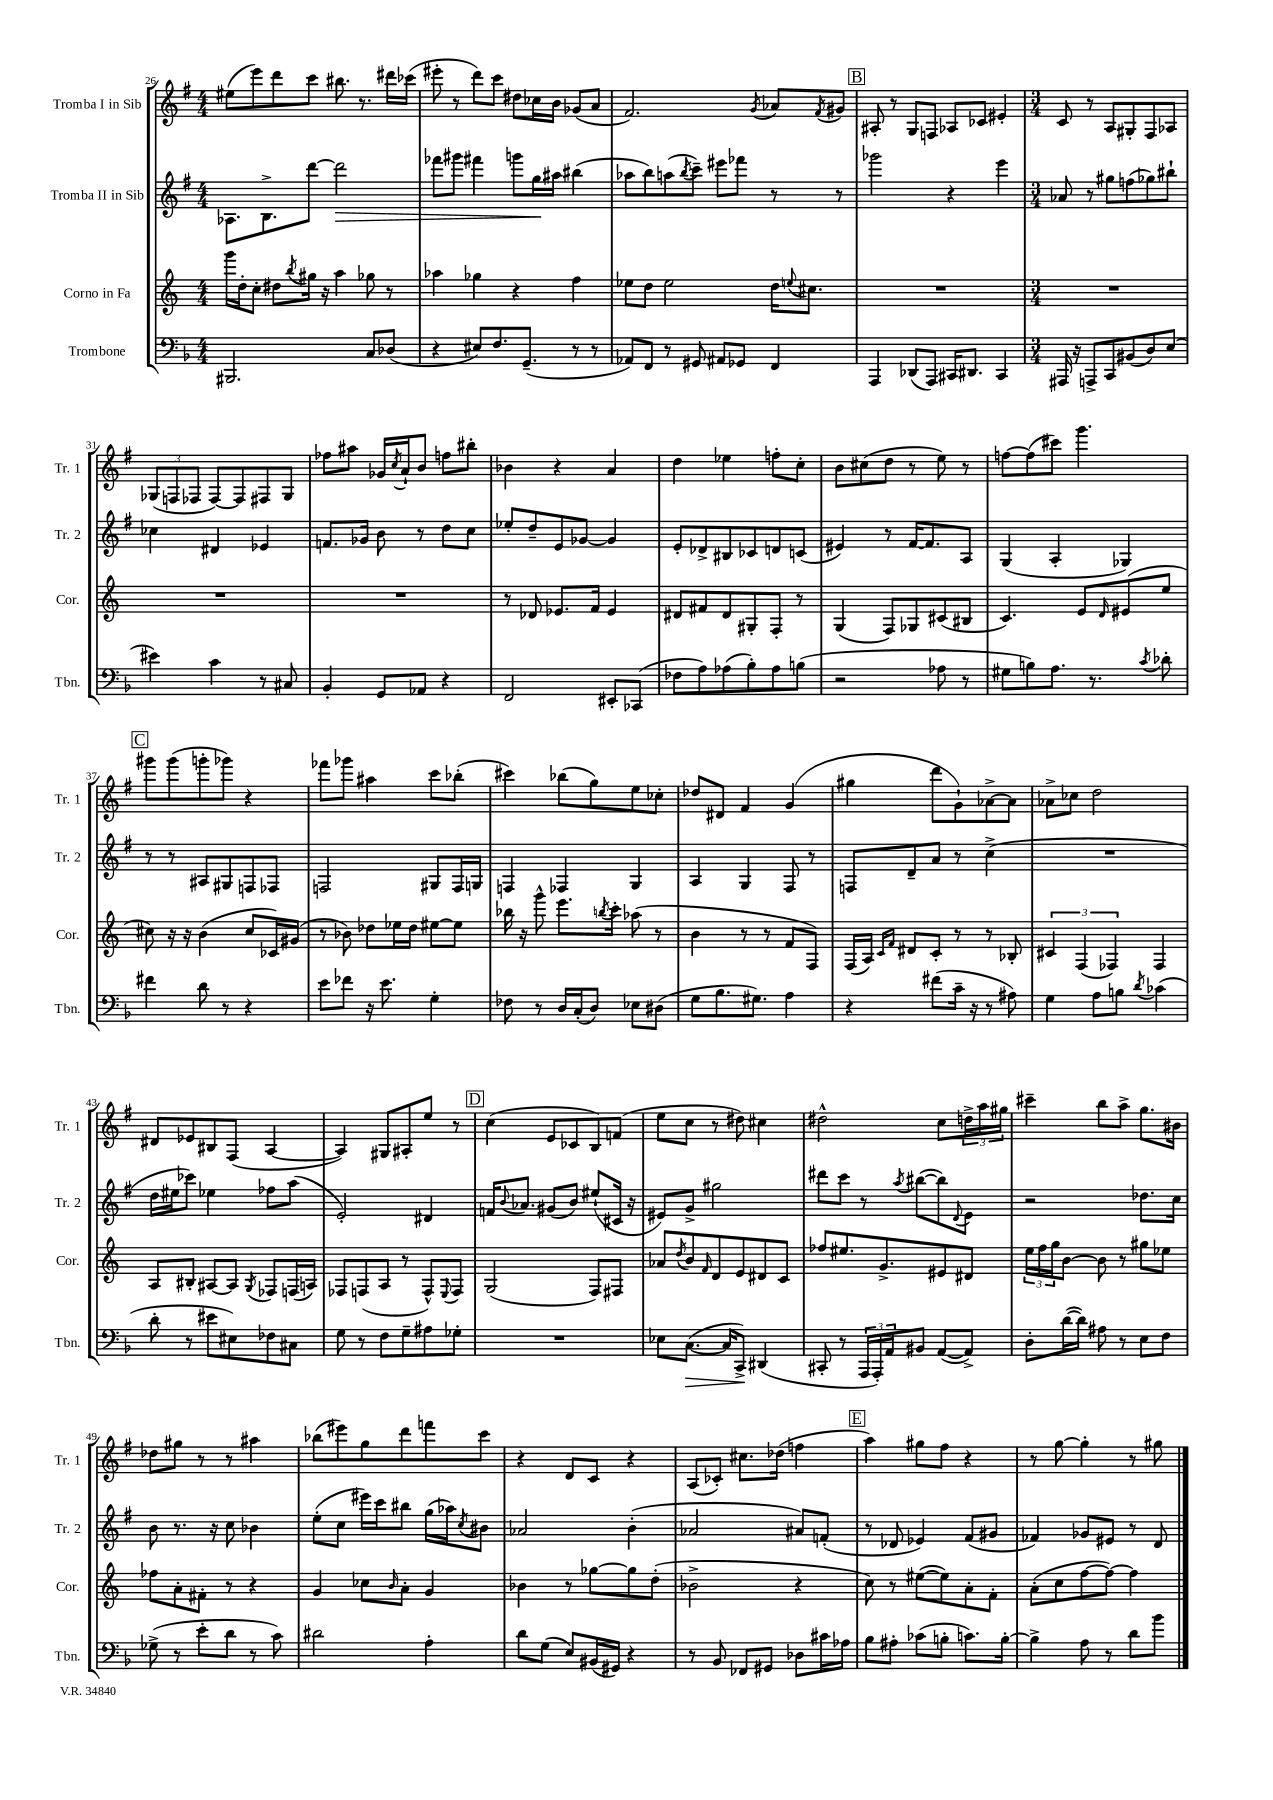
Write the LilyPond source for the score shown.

<<
\new StaffGroup <<
\new Staff = "s0" \with { instrumentName = "Tromba I in Sib" shortInstrumentName = "Tr. 1" } {
    \clef treble \key g \major \numericTimeSignature \time 4/4
    eis''8( e'''8) d'''8 c'''8 bis''8. r8. dis'''16 ces'''16( |
    eis'''8-. r8 d'''8) c'''8 dis''8 ces''16 b'16 ges'8( a'8 |
    fis'2.) \acciaccatura { g'8 } aes'8 \acciaccatura { fis'8 } gis'8 |
    \mark \markup { \box "B" } ais8-. r8 g8 f8 aes8 ces'8 eis'4-. |
    \numericTimeSignature \time 3/4 c'8 r8 a8 gis8-. fis8 aes8 |
    \tuplet 3/2 { ges8( f8 fes8 } fes8~) fes8 fis8 ges8 |
    fes''8 ais''8 ges'16 \acciaccatura { c''8 } a'16-! b'8 f''8 bis''8-. |
    bes'4 r4 a'4 |
    d''4 ees''4 f''8-. c''8-. |
    b'8 cis''8( d''8 r8 e''8) r8 |
    f''8~ f''8( cis'''8) g'''4. |
    \mark \markup { \box "C" } gis'''8 gis'''8( g'''8-. ges'''8) r4 |
    fes'''8 ges'''8 ais''4 c'''8 bes''8-.( |
    cis'''4) bes''8( g''8) e''8 ces''8-. |
    des''8 dis'8 fis'4 g'4( |
    gis''4 d'''8 g'8-!) aes'8~-> aes'8 |
    aes'8-> ces''8 d''2 |
    dis'8 ees'8 bis8 fis8( a4~ |
    a4) gis8 ais8-. e''8 r8 |
    \mark \markup { \box "D" } c''4( e'8 ces'8 b8) f'8( |
    e''8 c''8 r8 dis''8) cis''4 |
    dis''2-^ c''8 \tuplet 3/2 { d''16-> a''16 gis''16 } |
    cis'''4-- b''8 a''8-> g''8. bis'16 |
    des''8 gis''8 r8 r8 ais''4 |
    bes''8( eis'''8) g''8 d'''8 f'''8 c'''8 |
    r4 d'8 c'8 r4 |
    a8( ces'8-.) cis''8. des''16( f''4 |
    \mark \markup { \box "E" } a''4) gis''8 fis''8 r4 |
    r8 g''8~ g''4-. r8 gis''8 \bar "|." |
}
\new Staff = "s1" \with { instrumentName = "Tromba II in Sib" shortInstrumentName = "Tr. 2" } {
    \clef treble \key g \major \numericTimeSignature \time 4/4
    aes8. b8.-> d'''8~ d'''2\> |
    fes'''8 gis'''8 fis'''4 g'''8 g''16\! ais''16 bis''4( |
    aes''8 b''8) a''8( \acciaccatura { b''8 } c'''8--) eis'''8 fes'''8 r8 r8 |
    \mark \markup { \box "B" } ges'''2 r4 e'''4 |
    \numericTimeSignature \time 3/4 aes'8 r8 gis''8 f''8( ges''8) bis''8-! |
    ces''4 dis'4 ees'4 |
    f'8. ges'16 b'8 r8 d''8 c''8 |
    ees''8-. d''8-- e'8 ges'8~ ges'4 |
    e'8-. des'8-> bis8 ces'8 d'8 c'8( |
    eis'4) r8 fis'16~ fis'8. a8 |
    g4( a4-. ges4) |
    \mark \markup { \box "C" } r8 r8 ais8 gis8 f8 fes8 |
    f2 gis8 f16 g16 |
    f4 fes4 g4 |
    a4 g4 fis8 r8 |
    f8 d'8-- a'8 r8 c''4->( |
    R2. |
    d''16 eis''16 ces'''8) ees''4 fes''8 a''8( |
    e'2-.) dis'4 |
    \mark \markup { \box "D" } f'16 \appoggiatura { b'8 } aes'8. gis'8( b'8) eis''8-!( cis'16 r16 |
    eis'8) g'8-> gis''2 |
    dis'''8 c'''8 r8 \acciaccatura { a''8 } bis''8~( bis''8) \appoggiatura { d'8 } e'8 |
    r2 des''8. c''16 |
    b'8 r8. r16 c''8 bes'4 |
    e''8-.( c''8 eis'''16) c'''16 bis''8 g''16( aes''16) \acciaccatura { c''8 } bis'8 |
    aes'2 b'4-.( |
    aes'2 ais'8) f'8-.( |
    \mark \markup { \box "E" } r8 des'8 ees'4) fis'8( gis'8 |
    fes'4) ges'8 eis'8 r8 d'8 \bar "|." |
}
\new Staff = "s2" \with { instrumentName = "Corno in Fa" shortInstrumentName = "Cor." } {
    \clef treble \key c \major \numericTimeSignature \time 4/4
    g'''16 d''16-. c''8-. dis''8 \acciaccatura { b''8 } gis''16 r16 a''4 ges''8 r8 |
    aes''4 ges''4 r4 f''4 |
    ees''8 d''8 ees''2 d''16 \appoggiatura { e''8 } cis''8. |
    \mark \markup { \box "B" } R1 |
    \numericTimeSignature \time 3/4 R2. |
    R2. |
    R2. |
    r8 des'8 ees'8. f'16 ees'4 |
    dis'8 fis'8 dis'8 gis8-. f8-. r8 |
    g4( f8) ges8 cis'8( bis8 |
    c'4.) e'8 \grace { d'16 } eis'8( e''8 |
    \mark \markup { \box "C" } cis''8) r16 r16 b'4( cis''8 ces'16) gis'16( |
    r8 bes'8) des''8 ees''16 des''16 eis''8~ eis''8 |
    bes''16 r16 g'''8-^ e'''8. \acciaccatura { b''8 } c'''16-. aes''8( r8 |
    b'4 r8 r8 f'8 f8) |
    f16( a16) \grace { c'16 f'16 } dis'8 c'8-. r8 r8 bes8-. |
    \tuplet 3/2 { cis'4 f4( fes4) } fes4 |
    a8 bis8-. ais8~ ais8 \acciaccatura { g8 } fes8 f16( a16) |
    fes8 f8( a8 r8 f8-^) \appoggiatura { e8 } f8 |
    \mark \markup { \box "D" } g2( f8) fis8 |
    aes'8 \acciaccatura { d''8 } b'8 \grace { f'16 } d'8 e'8 dis'8 c'8 |
    fes''8 eis''8. g'8.-> eis'8 dis'8 |
    \tuplet 3/2 { e''16 f''16 g''16 } b'8~ b'8 r8 gis''8 ees''8 |
    fes''8 a'8-. fis'8-. r8 r4 |
    g'4 ces''8 \grace { b'16 } a'8-. g'4 |
    bes'4 r8 ges''8~ ges''8 d''8-.( |
    bes'2-> r4 |
    \mark \markup { \box "E" } c''8) r8 eis''8~( eis''8) a'8-. f'8-. |
    a'8-.( c''8 f''8~ f''8~) f''4 \bar "|." |
}
\new Staff = "s3" \with { instrumentName = "Trombone" shortInstrumentName = "Tbn." } {
    \clef bass \key f \major \numericTimeSignature \time 4/4
    bis,,2. c8 des8( |
    r4 eis8) f8. g,8.--( r8 r8 |
    aes,8) f,8 r8 gis,8 ais,8 ges,8 f,4 |
    \mark \markup { \box "B" } a,,4 des,8( a,,8) cis,16 dis,8. cis,4 |
    \numericTimeSignature \time 3/4 ais,,16 r16 a,,8-> c,8 bis,8( d8) e8( |
    eis'4) c'4 r8 cis8 |
    bes,4-. g,8 aes,8 r4 |
    f,2 eis,8-. ces,8( |
    fes8 a8) aes8( bes8-.) aes8 b8( |
    r2 aes8 r8 |
    gis8 b8) a8. r8. \acciaccatura { c'8 } des'8-. |
    \mark \markup { \box "C" } fis'4 d'8 r8 r4 |
    e'8 fes'8 r16 e'8. g4-. |
    fes8 r8 d16 c16-.( d8) ees8 dis8( |
    g8 bes8. gis8.) a4 |
    r4 fis'8( c'16-- r16 r8 ais8) |
    g4 a8 b8 \acciaccatura { d'8 } ces'4( |
    d'8-. r8 eis'8 eis8) fes8 cis8 |
    g8 r8 f8 g8-- ais8 ges8-. |
    \mark \markup { \box "D" } R2. |
    ees8 c8.~\>( c16 c,8->\!) dis,4( |
    cis,8-. r8 \tuplet 3/2 { a,,16 a,,16-.) a,16 } bis,8 a,8~( a,8->) |
    d8-. d'16~( d'16) ais8 r8 e8 f8 |
    ges8->( r8 e'8-. d'8 r8 c'8) |
    dis'2 a4-. |
    d'8 g8( e8) bis,16( gis,16) r4 |
    r8 bes,8 fes,8 gis,8 des8 cis'16 aes16 |
    \mark \markup { \box "E" } bes8 ais8-. ces'8( b8-. c'8.) b16~-. |
    b4-> a8 r8 d'8 bes'8 \bar "|." |
}
>>
>>
\layout { \context { \Score currentBarNumber = #26 } }
